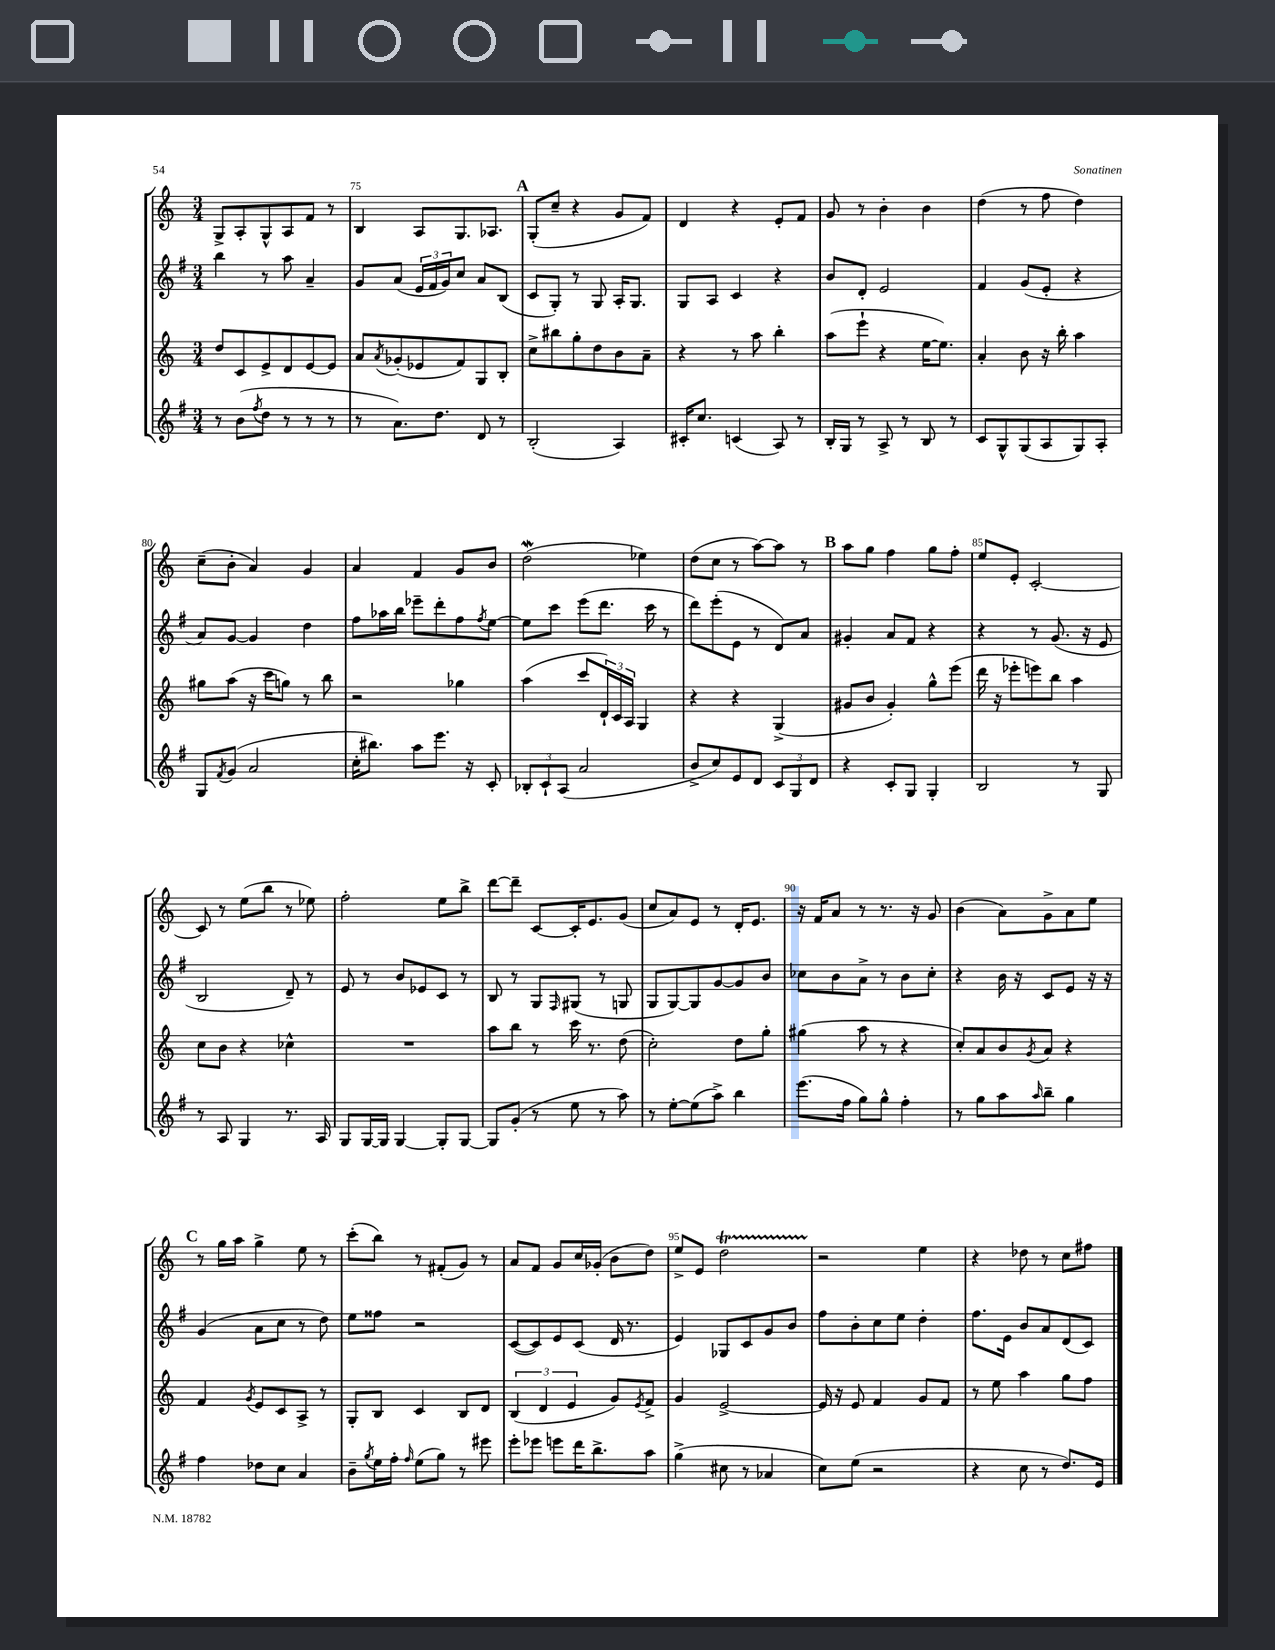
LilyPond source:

<<
\new StaffGroup <<
\new Staff = "s0" {
    \clef treble \key c \major \numericTimeSignature \time 3/4
    g8-> a8-. g8-^ a8 f'8 r8 |
    b4 a8 g8. aes8. |
    \mark \markup { \bold "A" } g8-.( c''8-- r4 g'8 f'8) |
    d'4 r4 e'8-. f'8 |
    g'8 r8 b'4-. b'4 |
    d''4( r8 f''8 d''4) |
    c''8--( b'8-. a'4) g'4 |
    a'4 f'4 g'8 b'8 |
    d''2\mordent( ees''4) |
    d''8( c''8 r8 a''8~) a''8 r8 |
    \mark \markup { \bold "B" } a''8 g''8 f''4 g''8 f''8-. |
    e''8 e'8-. c'2~-. |
    c'8 r8 e''8( b''8 r8 ees''8) |
    f''2-. e''8 b''8-> |
    d'''8~ d'''8-- c'8~ c'16-. e'8. g'8( |
    c''8 a'8) e'8 r8 d'16-. e'8. |
    r16 f'16 a'8 r8 r8. r16 g'8 |
    b'4( a'8) g'8-> a'8 e''8 |
    \mark \markup { \bold "C" } r8 g''16 a''16 g''4-> e''8 r8 |
    c'''8-.( b''8) r8 fis'8-.( g'8) r8 |
    a'8 f'8 g'8 c''16 ges'16-.( b'8 d''8) |
    e''8-> e'8 d''2\startTrillSpan |
    r2\stopTrillSpan e''4 |
    r4 des''8 r8 c''8 fis''8 \bar "|." |
}
\new Staff = "s1" {
    \clef treble \key g \major \numericTimeSignature \time 3/4
    b''4 r8 a''8 a'4-- |
    g'8 a'8( \tuplet 3/2 { e'16 fis'16 g'16) } c''8 a'8 b8( |
    \mark \markup { \bold "A" } c'8 g8-.) r8 g8 a16-. g8. |
    g8 a8 c'4 r4 |
    b'8 d'8-. e'2 |
    fis'4 g'8( e'8-. r4 |
    a'8) g'8~ g'4 d''4 |
    fis''8 aes''16 b''16 ees'''8-- d'''8-. fis''8 \acciaccatura { fis''8 } e''8~ |
    e''8 c'''8 e'''8( d'''8. c'''16 r8 |
    d'''8) e'''8-.( e'8 r8 d'8) a'8 |
    \mark \markup { \bold "B" } gis'4-. a'8 fis'8 r4 |
    r4 r8 g'8.( r16 e'8 |
    b2 d'8--) r8 |
    e'8 r8 b'8 ees'8 c'8 r8 |
    b8 r8 g8 \grace { fis16 } gis8( r8 g8 |
    g8 g8~) g8 g'8~ g'8 b'8 |
    ces''8 b'8 a'8-> r8 b'8 ces''8-. |
    r4 b'16 r16 c'8 e'8 r16 r16 |
    \mark \markup { \bold "C" } g'4( a'8 c''8 r8 d''8) |
    e''8 fisis''8 r2 |
    c'8~( c'8) e'8 c'8( d'16 r8. |
    e'4) ges8 c'8 g'8 b'8 |
    fis''8 b'8-. c''8 e''8 d''4-. |
    fis''8. e'16 b'8 a'8 d'8( c'8) \bar "|." |
}
\new Staff = "s2" {
    \clef treble \key c \major \numericTimeSignature \time 3/4
    d''8 c'8 e'8-> d'8 e'8~ e'8 |
    a'8 \acciaccatura { a'8 } ges'8-.( ees'8 f'8) g8 b8-. |
    \mark \markup { \bold "A" } c''8-> bis''8 g''8-. d''8 b'8 a'8-- |
    r4 r8 a''8 b''4-. |
    a''8( e'''8-! r4 e''16~ e''8.) |
    a'4-. b'8 r16 b''16-. a''4 |
    gis''8 a''8( r16 c'''16 g''8) r8 b''8 |
    r2 ges''4 |
    a''4( c'''8 \tuplet 3/2 { d'16-!) c'16 a16 } g4 |
    r4 r4 g4->( |
    \mark \markup { \bold "B" } gis'8 b'8 gis'4-.) g''8-^ e'''8( |
    d'''16 r16 ees'''8-. e'''8) b''8 a''4 |
    c''8 b'8 r4 ces''4-^ |
    R2. |
    a''8 b''8 r8 c'''16 r8. d''8( |
    c''2-.) d''8 g''8-. |
    gis''4( a''8 r8 r4 |
    c''8-.) a'8 b'8 \acciaccatura { g'8 } a'8 r4 |
    \mark \markup { \bold "C" } f'4 \acciaccatura { g'8 } e'8 c'8 a8-> r8 |
    g8-. b8 c'4 b8 d'8 |
    \tuplet 3/2 { b4( d'4 e'4 } g'8) \acciaccatura { e'8 } f'8-> |
    g'4 e'2~-> |
    e'16 r16 e'8 f'4 g'8 f'8 |
    r8 e''8 a''4 g''8 f''8 \bar "|." |
}
\new Staff = "s3" {
    \clef treble \key g \major \numericTimeSignature \time 3/4
    r8 b'8( \acciaccatura { fis''8 } d''8 r8 r8 r8 |
    r8 a'8.) d''8. d'8 r8 |
    \mark \markup { \bold "A" } b2-.( a4) |
    cis'16-. c''8. c'4( a8) r8 |
    b16-. g16 r8 a8-> r8 b8 r8 |
    c'8 g8-^ g8( a8 g8) a8-. |
    g8 \acciaccatura { fis'8 } g'8( a'2 |
    c''16-. bis''8.) a''8 e'''8. r16 c'8-. |
    \tuplet 3/2 { bes8-. c'8-! a8( } a'2 |
    b'8-> c''8) e'8 d'8 \tuplet 3/2 { c'8 g8 d'8 } |
    \mark \markup { \bold "B" } r4 c'8-. g8 g4-. |
    b2 r8 g8 |
    r8 a8 g4 r8. a16 |
    g8 g16~ g16 g4~ g8-. g8~ |
    g8 g'8-.( r8 e''8 r8 a''8) |
    r8 e''8~-. e''8( a''8->) b''4 |
    e'''8.( fis''16 g''8) g''8-^ fis''4-. |
    r8 g''8 a''8 \grace { a''16 } b''8-- g''4 |
    \mark \markup { \bold "C" } fis''4 des''8 c''8 a'4 |
    b'8-- \acciaccatura { g''8 } e''16 fis''16-. \grace { fis''16 } e''8( g''8) r8 eis'''8 |
    e'''8-. ees'''8 e'''8 d'''16 b''8.-> a''8 |
    g''4->( cis''8 r8 aes'4 |
    c''8) e''8( r2 |
    r4 c''8 r8 d''8.) e'16 \bar "|." |
}
>>
>>
\layout { \context { \Score currentBarNumber = #74 \override BarNumber.break-visibility = ##(#f #t #t) barNumberVisibility = #(every-nth-bar-number-visible 5) } }
